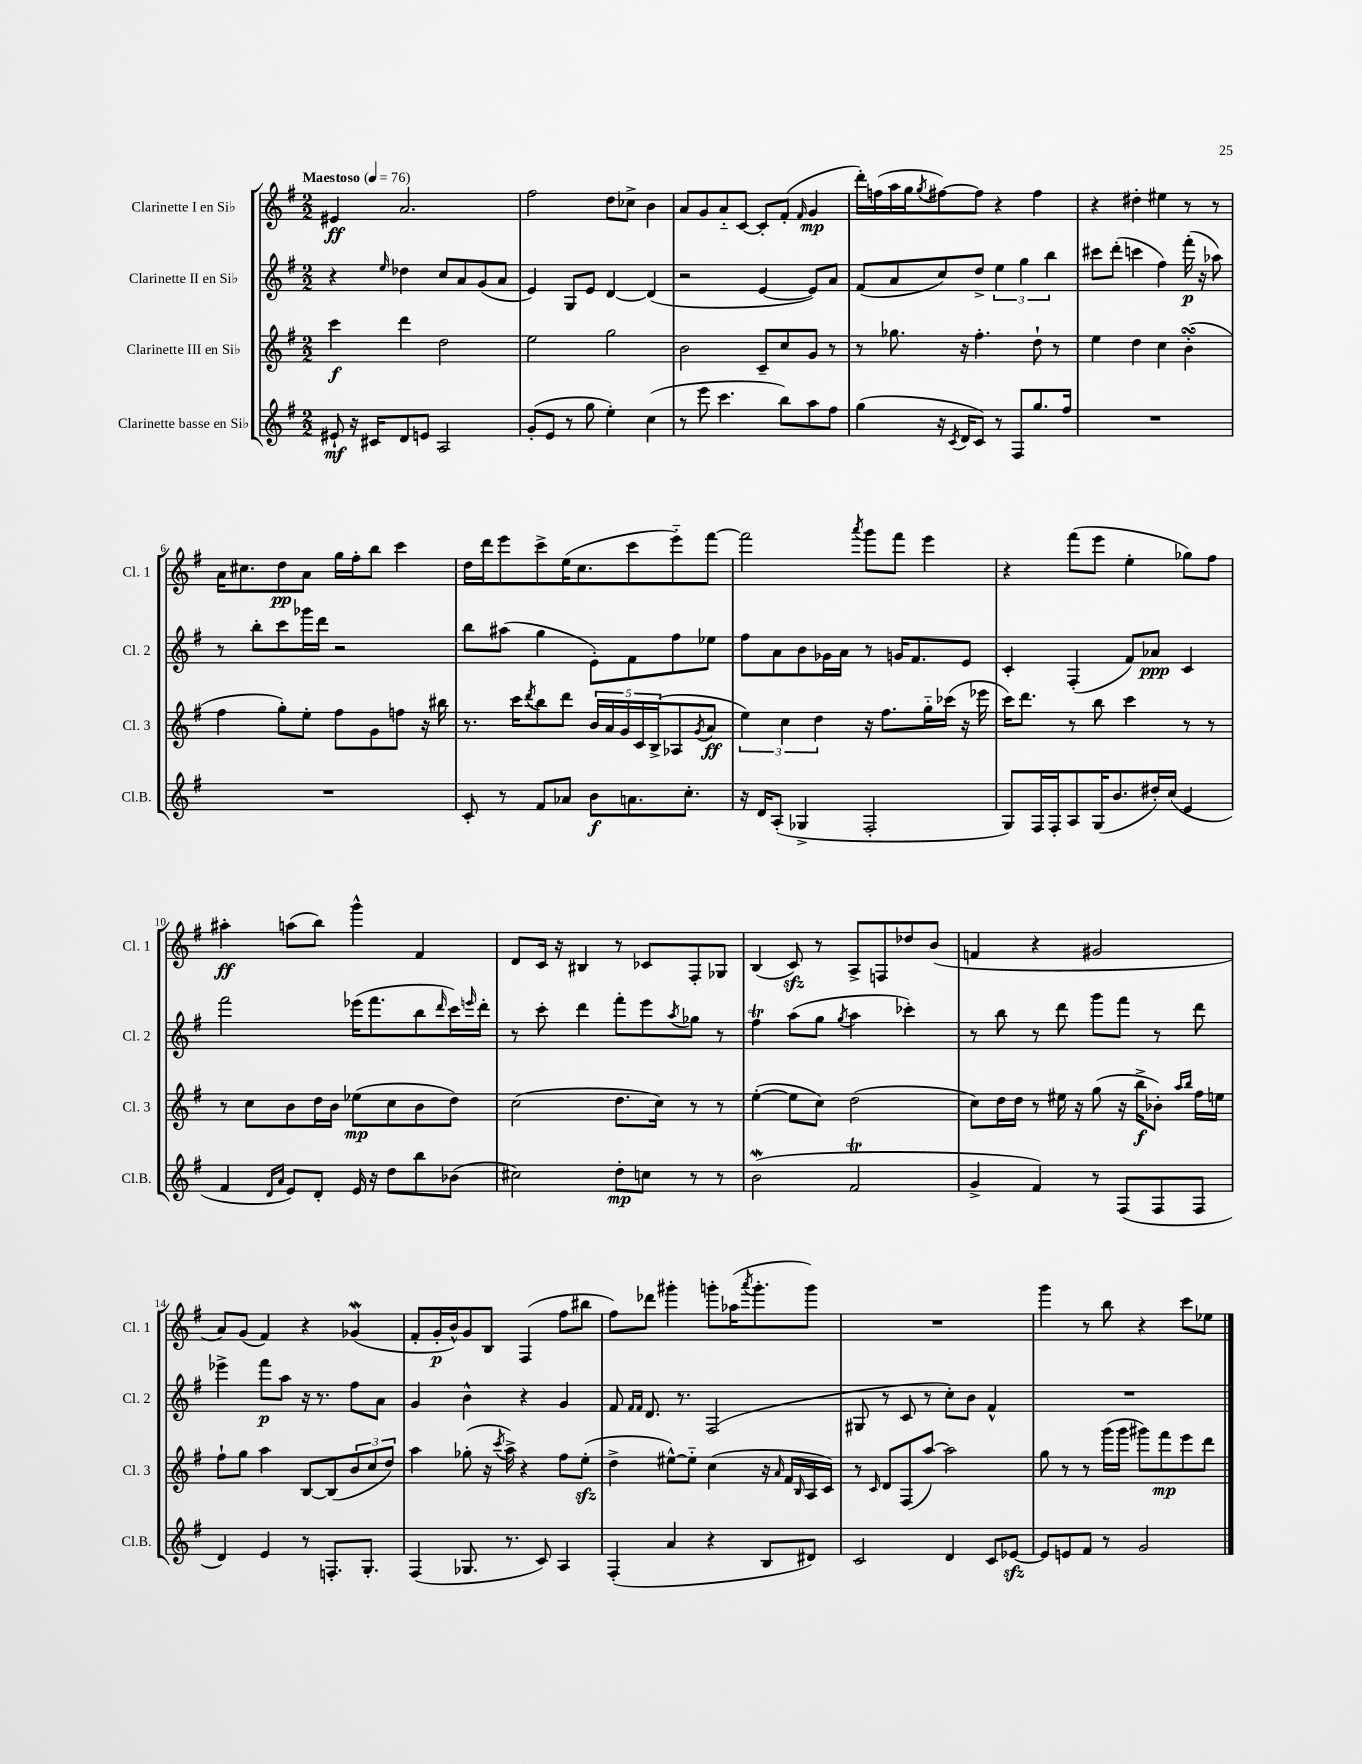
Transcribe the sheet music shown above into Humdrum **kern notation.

**kern	**kern	**kern	**kern
*staff4	*staff3	*staff2	*staff1
*clefG2	*clefG2	*clefG2	*clefG2
*k[f#]	*k[f#]	*k[f#]	*k[f#]
*M2/2	*M2/2	*M2/2	*M2/2
*MM76	*MM76	*MM76	*MM76
8e#`	4ccc	4r	4e#
16r	.	.	.
16c#	.	.	.
.	.	16qqee	.
8d	4ddd	4dd-	2.a
8e	.	.	.
2A	2dd	8cc	.
.	.	8a	.
.	.	(8g	.
.	.	8a	.
=	=	=	=
(8g'	2ee	4e)	2ff#
8e	.	.	.
8r	.	8G	.
8gg	.	8e	.
4ee')	2gg	[4d	8dd
.	.	.	8cc-^
(4cc	.	(4d]	4b
=	=	=	=
8r	2b	2r	8a
8eee	.	.	8g
4.ccc	.	.	8a'~
.	.	.	[8c
.	8c~	[4e	8c']
8bb)	8cc	.	(8f#'
.	.	.	16qqf#
8aa	8g	8e])	4g
8ff#	8r	8a	.
=	=	=	=
(4gg	8r	(8f#	16ddd')
.	.	.	(16ff
.	8.gg-	8a	16aa
.	.	.	16gg
.	.	.	8qgg
16r	.	8cc)	[8ff#)
8qc	.	.	.
16d	16r	.	.
8c)	4.ff#'	8dd^	8ff#]
8r	.	6ee	4r
8F#	.	.	.
.	.	6gg	.
8.gg	8dd`	.	4ff#
.	.	6bb	.
.	8r	.	.
16ff#	.	.	.
=	=	=	=
1r	4ee	8ccc#	4r
.	.	(8ddd'	.
.	4dd	4ccc	4dd#'
.	4cc	4ff#)	4ee#
.	(4b'	(16fff#'	8r
.	.	16r	.
.	.	8aa-)	8r
=	=	=	=
1r	4ff#	8r	16a
.	.	.	8.cc#
.	.	8bb'	.
.	8gg')	8ccc	8dd
.	8ee'	16ggg-	8a
.	.	16ddd	.
.	8ff#	2r	16gg
.	.	.	16ff#'
.	8g	.	8bb
.	8ff	.	4ccc
.	16r	.	.
.	16bb#	.	.
=	=	=	=
8c'	8.r	8bb	16dd
.	.	.	16ddd
8r	.	(8aa#	8eee
.	16ccc	.	.
.	8qddd	.	.
8f#	8bb	4gg	8ccc^
8a-	8ddd	.	(16ee
.	.	.	8.cc
8b	20b	8e')	.
.	20a	.	.
.	20g	.	.
8.a	.	8f#	8ccc
.	20c	.	.
.	(20B^	.	.
.	8A-	8ff#	8eee'~)
8.cc'	.	.	.
.	8qg	.	.
.	8a	8ee-	[8fff#
=	=	=	=
16r	6ee)	8ff#	2fff#]
16d	.	.	.
(8A'	.	8a	.
.	6cc	.	.
4G-^	.	8b	.
.	6dd	.	.
.	.	16g-	.
.	.	16a	.
.	.	.	8qaaa
2F#'	16r	8r	8ggg
.	8.ff#	.	.
.	.	16g	8fff#
.	.	8.f#	.
.	16gg'~	.	4eee
.	(16ccc-	.	.
.	16r	8e	.
.	16eee-	.	.
=	=	=	=
8G)	16ccc)	4c'	4r
.	8.ddd	.	.
16F#	.	.	.
16F#'	.	.	.
8A	8r	(4F#'	(8fff#
(16G	8bb	.	8eee
8.b	.	.	.
.	4ccc	8f#)	4ee'
16dd#')	.	8a-	.
(16cc	.	.	.
4e	8r	4c	8gg-)
.	8r	.	8ff#
=	=	=	=
4f#	8r	2fff#	4aa#'
.	8cc	.	.
16qqd	.	.	.
16qqa	.	.	.
8e)	8b	.	(8aa
8d'	16dd	.	8bb)
.	16b	.	.
16e	(8ee-	(16eee-	4ggg^^
16r	.	8.fff#	.
8dd	8cc	.	.
8bb	8b	8bb	4f#
.	.	16qqddd	.
(8b-	8dd)	16ccc)	.
.	.	16qqeee	.
.	.	16ddd'	.
=	=	=	=
2cc#)	(2cc	8r	8d
.	.	8ccc'	16c
.	.	.	16r
.	.	4ddd	4B#
8dd'	8.dd	8fff#'	8r
8cc	.	8eee	8c-
.	16cc)	.	.
.	.	8qaa	.
8r	8r	8gg-	8F#'
8r	8r	8r	8G-
=	=	=	=
(2b	([4ee'	4ff#	(4B
.	8ee]	(8aa	8c)
.	8cc)	8gg	8r
.	.	8qgg	.
2f#	(2dd	4aa	8A^
.	.	.	8F
.	.	4ccc-')	8dd-
.	.	.	(8b
=	=	=	=
4g^	8cc)	8r	4f
.	16dd	8bb	.
.	16dd	.	.
4f#)	8r	8r	4r
.	16ee#	8ddd	.
.	16r	.	.
8r	(8gg	8ggg	2g#
(8F#	16r	8fff#	.
.	16bb^	.	.
8F#	8b-')	8r	.
.	16qqaa	.	.
.	16qqbb	.	.
8F#	16ff#	8ddd	.
.	16ee	.	.
=	=	=	=
4d)	8ff#`	4eee-^	8a)
.	8gg	.	(8g
4e	4aa	8fff#	4f#)
.	.	8aa	.
8r	[8B	16r	4r
.	.	8.r	.
8.F'	(8B]	.	.
.	12b	8ff#	(4g-
8.G'	.	.	.
.	12cc	.	.
.	.	8a	.
.	12dd)	.	.
=	=	=	=
(4F#	4aa	4g	8f#'
.	.	.	16g'
.	.	.	16b^^)
8.G-	(8gg-'	4b^^	8g
.	16r	.	8B
.	8qccc	.	.
8.r	16aa^)	.	.
.	4r	4r	(4F#
8c)	.	.	.
4A	8ff#	4g	8ff#
.	(8ee'	.	8bb#
=	=	=	=
(4F#'	4dd^	8f#	8ff#)
.	.	16qqf#	.
.	.	16qqf#	.
.	.	8.d	8ddd-
4a	[8ee#^^)	.	4ggg#'
.	.	8.r	.
.	8ee#'~]	.	.
4r	(4cc	(2F#	8ggg'
.	.	.	(16aa-
.	.	.	8qaaa
.	.	.	8.ggg'
8B	16r	.	.
.	16qqa	.	.
.	16f#	.	.
.	16qqB	.	.
8d#)	16A	.	8ggg)
.	16c)	.	.
=	=	=	=
2c	8r	8G#	1r
.	16qqc	.	.
.	8d	8r	.
.	(8F#	8c	.
.	[8aa)	8r	.
4d	2aa]	8cc')	.
.	.	8b	.
8c	.	4f#^^	.
[8e-	.	.	.
=	=	=	=
8e-]	8gg	1r	4ggg
8e	8r	.	.
8f#	8r	.	8r
8r	(16ggg	.	8bb
.	16ggg	.	.
2g	8ggg#)	.	4r
.	8fff#	.	.
.	8eee	.	8ccc
.	8ddd	.	8ee-
==	==	==	==
*-	*-	*-	*-
